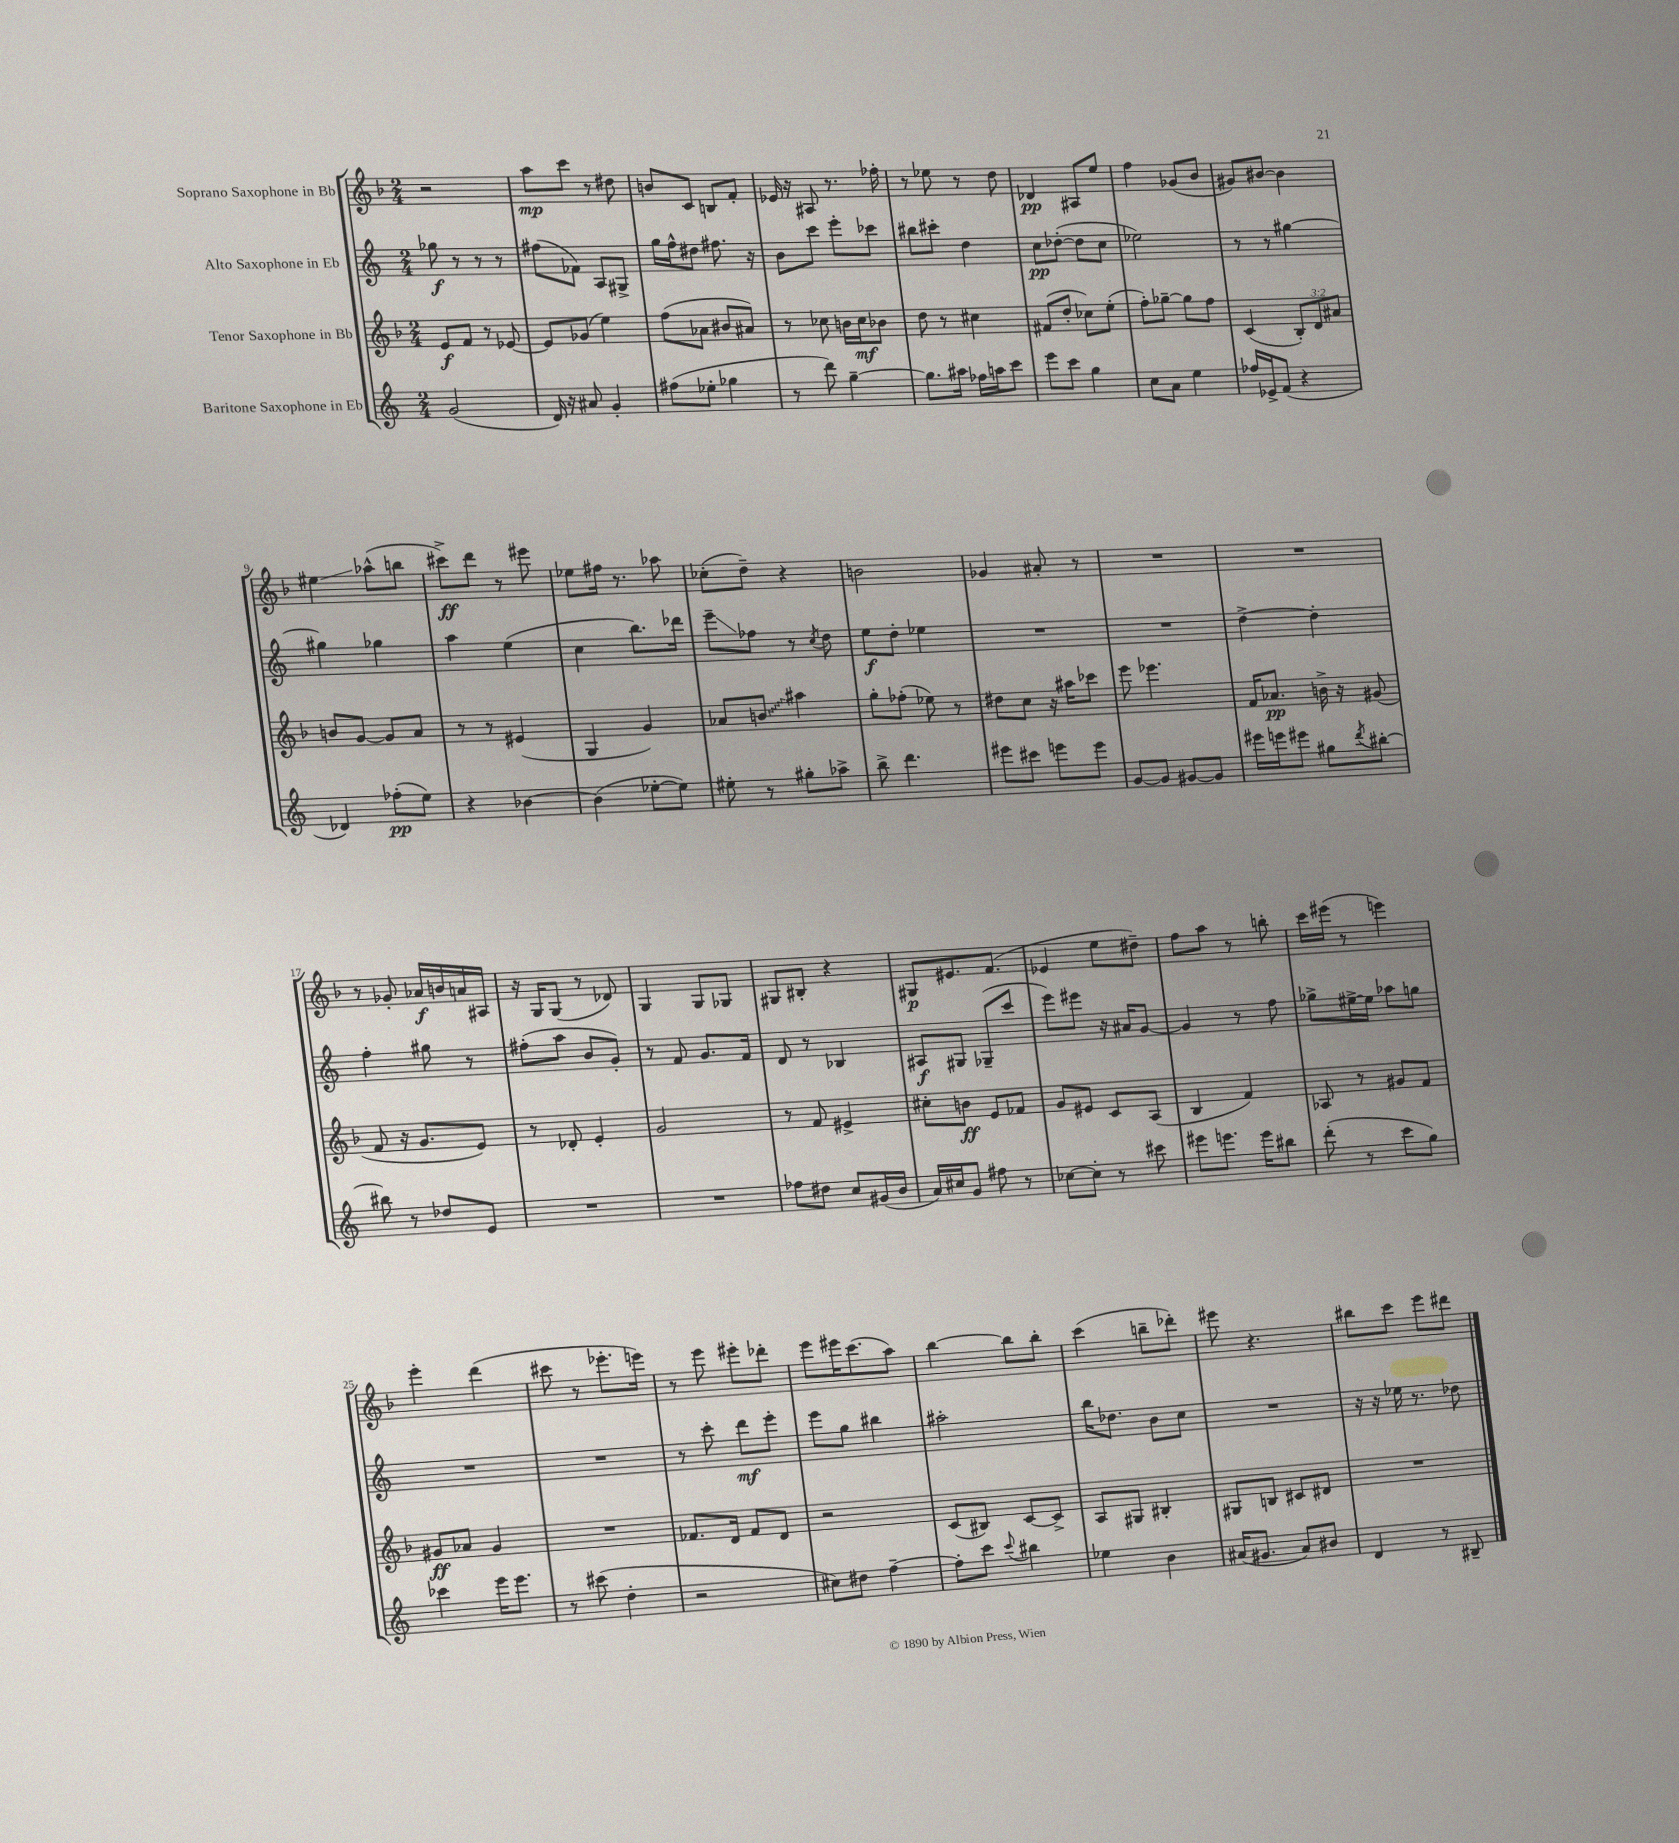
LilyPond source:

<<
\new StaffGroup <<
\new Staff = "s0" \with { instrumentName = "Soprano Saxophone in Bb" } {
    \clef treble \key f \major \numericTimeSignature \time 2/4
    r2 |
    a''8\mp c'''8 r8 dis''8 |
    b'8 c'8 b8 f'8-. |
    ees'16 r16 ais8 r8. fes''16-. |
    r8 ees''8 r8 d''8 |
    des'4\pp ais8 e''8 |
    f''4 ges'8( bes'8 |
    gis'8) bis'8~ bis'4 |
    eis''4\glissando aes''8-^( b''8 |
    cis'''8->\ff) d'''8 r8 eis'''8 |
    ees''8 fis''16 r8. aes''8 |
    ces''8-.( d''8--) r4 |
    b'2 |
    ges'4 ais'8-. r8 |
    R2 |
    R2 |
    r8 ges'8-. aes'16\f b'16 a'16 ais16 |
    r16 g16 g8( r8 des'8) |
    g4 g8 ges8 |
    gis8 bis8-. r4 |
    gis8\p eis'8. f'8.( |
    ees'4 e''8 dis''8--) |
    f''8 a''8 r8 b''8-. |
    c'''16 eis'''16( r8 e'''4) |
    e'''4-. d'''4( |
    cis'''8 r8 ees'''8.-. e'''16) |
    r8 e'''8 eis'''8-. des'''8-. |
    e'''8 eis'''16 c'''8.( a''8) |
    bes''4~ bes''8 bes''8-. |
    c'''4( b''8-- des'''8-.) |
    eis'''8 r4. |
    bis''8 c'''8 e'''8 dis'''8 \bar "|." |
}
\new Staff = "s1" \with { instrumentName = "Alto Saxophone in Eb" } {
    \clef treble \key c \major \numericTimeSignature \time 2/4
    ges''8\f r8 r8 r8 |
    fis''8( fes'8) a8 gis8-> |
    g''16 f''16-^ dis''8 fis''8. r16 |
    b'8 c'''8 e'''8-. ces'''8 |
    bis''8 cis'''8-. d''4 |
    c''8\pp des''8~-.( des''8 c''8 |
    ees''2) |
    r8 r8 gis''4~ |
    gis''4 ges''4 |
    a''4 e''4( |
    c''4 b''8.) des'''16 |
    e'''8--\glissando fes''8 r8 \acciaccatura { c''8 } d''8 |
    e''8\f d''8-. ees''4 |
    R2 |
    R2 |
    d''4~-> d''4-. |
    f''4-. gis''8 r8 |
    fis''8-.( a''8 b'8 g'8-.) |
    r8 f'8 g'8. f'16 |
    d'8 r8 bes4 |
    ais8\f gis8 ges8--( c'''8 |
    e'''8) eis'''8 r16 ais'16 g'8~ |
    g'4 r8 f''8 |
    ges''8-> eis''16~-> eis''16 aes''8 g''8 |
    R2 |
    R2 |
    r8 c'''8-. d'''8\mf e'''8-. |
    e'''8 g''8 bis''4 |
    ais''2-. |
    b''16 des''8. b'8 c''8 |
    R2 |
    r16 r16 ees''16 r8. des''8 \bar "|." |
}
\new Staff = "s2" \with { instrumentName = "Tenor Saxophone in Bb" } {
    \clef treble \key f \major \numericTimeSignature \time 2/4 \override Staff.TupletNumber.text = #tuplet-number::calc-fraction-text
    e'8\f f'8 r8 ees'8~ |
    ees'8 ges'8( e''4) |
    f''8( aes'8 bis'8 ais'8) |
    r8 ces''8 b'16 ces''16\mf bes'8 |
    d''8 r8 cis''4 |
    fis'8( d''8-. ces''8) e''8-.( |
    f''8-.) ges''8~-- ges''8 f''8 |
    c'4( \tuplet 3/2 { bes8-.) d'8 ais'8 } |
    b'8 g'8~ g'8 a'8 |
    r8 r8 eis'4( |
    g4 g'4) |
    aes'8 \once \override Glissando.style = #'zigzag b'8\glissando ais''4 |
    g''8-. fes''8-.( ees''8) r8 |
    dis''8 c''8 r16 ais''16 ces'''8 |
    e'''8 ees'''4. |
    f'16 aes'8.\pp b'16-> r16 gis'8( |
    f'8 r16 g'8. e'8) |
    r8 des'8-. e'4-. |
    g'2 |
    r8 f'8 eis'4-> |
    cis''8-. b'8\ff e'8 fes'8 |
    g'8 eis'8 c'8 a8( |
    bes4 f'4) |
    aes8 r8 gis'8 f'8 |
    gis'8\ff aes'8 gis'4 |
    R2 |
    fes'8. d'16 fes'8 d'8 |
    r2 |
    c'8( bis8) c'8~ c'8-> |
    a8 gis8 bis4-. |
    gis8 b8 cis'8 dis'8 |
    R2 \bar "|." |
}
\new Staff = "s3" \with { instrumentName = "Baritone Saxophone in Eb" } {
    \clef treble \key c \major \numericTimeSignature \time 2/4
    g'2( |
    d'16) r16 ais'8 g'4-. |
    fis''8( ees''8-. ges''4 |
    r8 d'''8) g''4~-- |
    g''8. ais''16 fes''16 a''16 c'''8 |
    e'''8 c'''8 g''4 |
    c''8 a'8 e''4 |
    fes''16 ees'16-> f'8( r4 |
    des'4) fes''8-.\pp( e''8) |
    r4 bes'4~ |
    bes'4( ees''8~-. ees''8) |
    eis''8-. r8 gis''8-. aes''8-> |
    b''8-> d'''4. |
    eis'''8 cis'''8 e'''8 e'''8 |
    g'8~ g'8 gis'8~ gis'8 |
    eis'''16 e'''16 eis'''8 gis''8 \acciaccatura { d'''8 } bis''8~-. |
    bis''8 r8 des''8 e'8 |
    R2 |
    R2 |
    fes''8 dis''8 c''8 gis'16( b'16 |
    a'16) cis''16 g'8 fis''8 r8 |
    ces''8~ ces''8-. r8 cis'''8 |
    eis'''8 e'''8. e'''16 bis''8 |
    d'''8-.( r8 c'''8 g''8) |
    ces'''4 e'''16 e'''8. |
    r8 cis'''8( d''4-. |
    r2 |
    cis''8) dis''8 f''4~-- |
    f''8-. c'''8 \appoggiatura { c'''8 } bis''4 |
    ees''4 b'4 |
    ais'16( gis'8. ais'8) bis'8 |
    d'4 r8 bis8-- \bar "|." |
}
>>
>>
